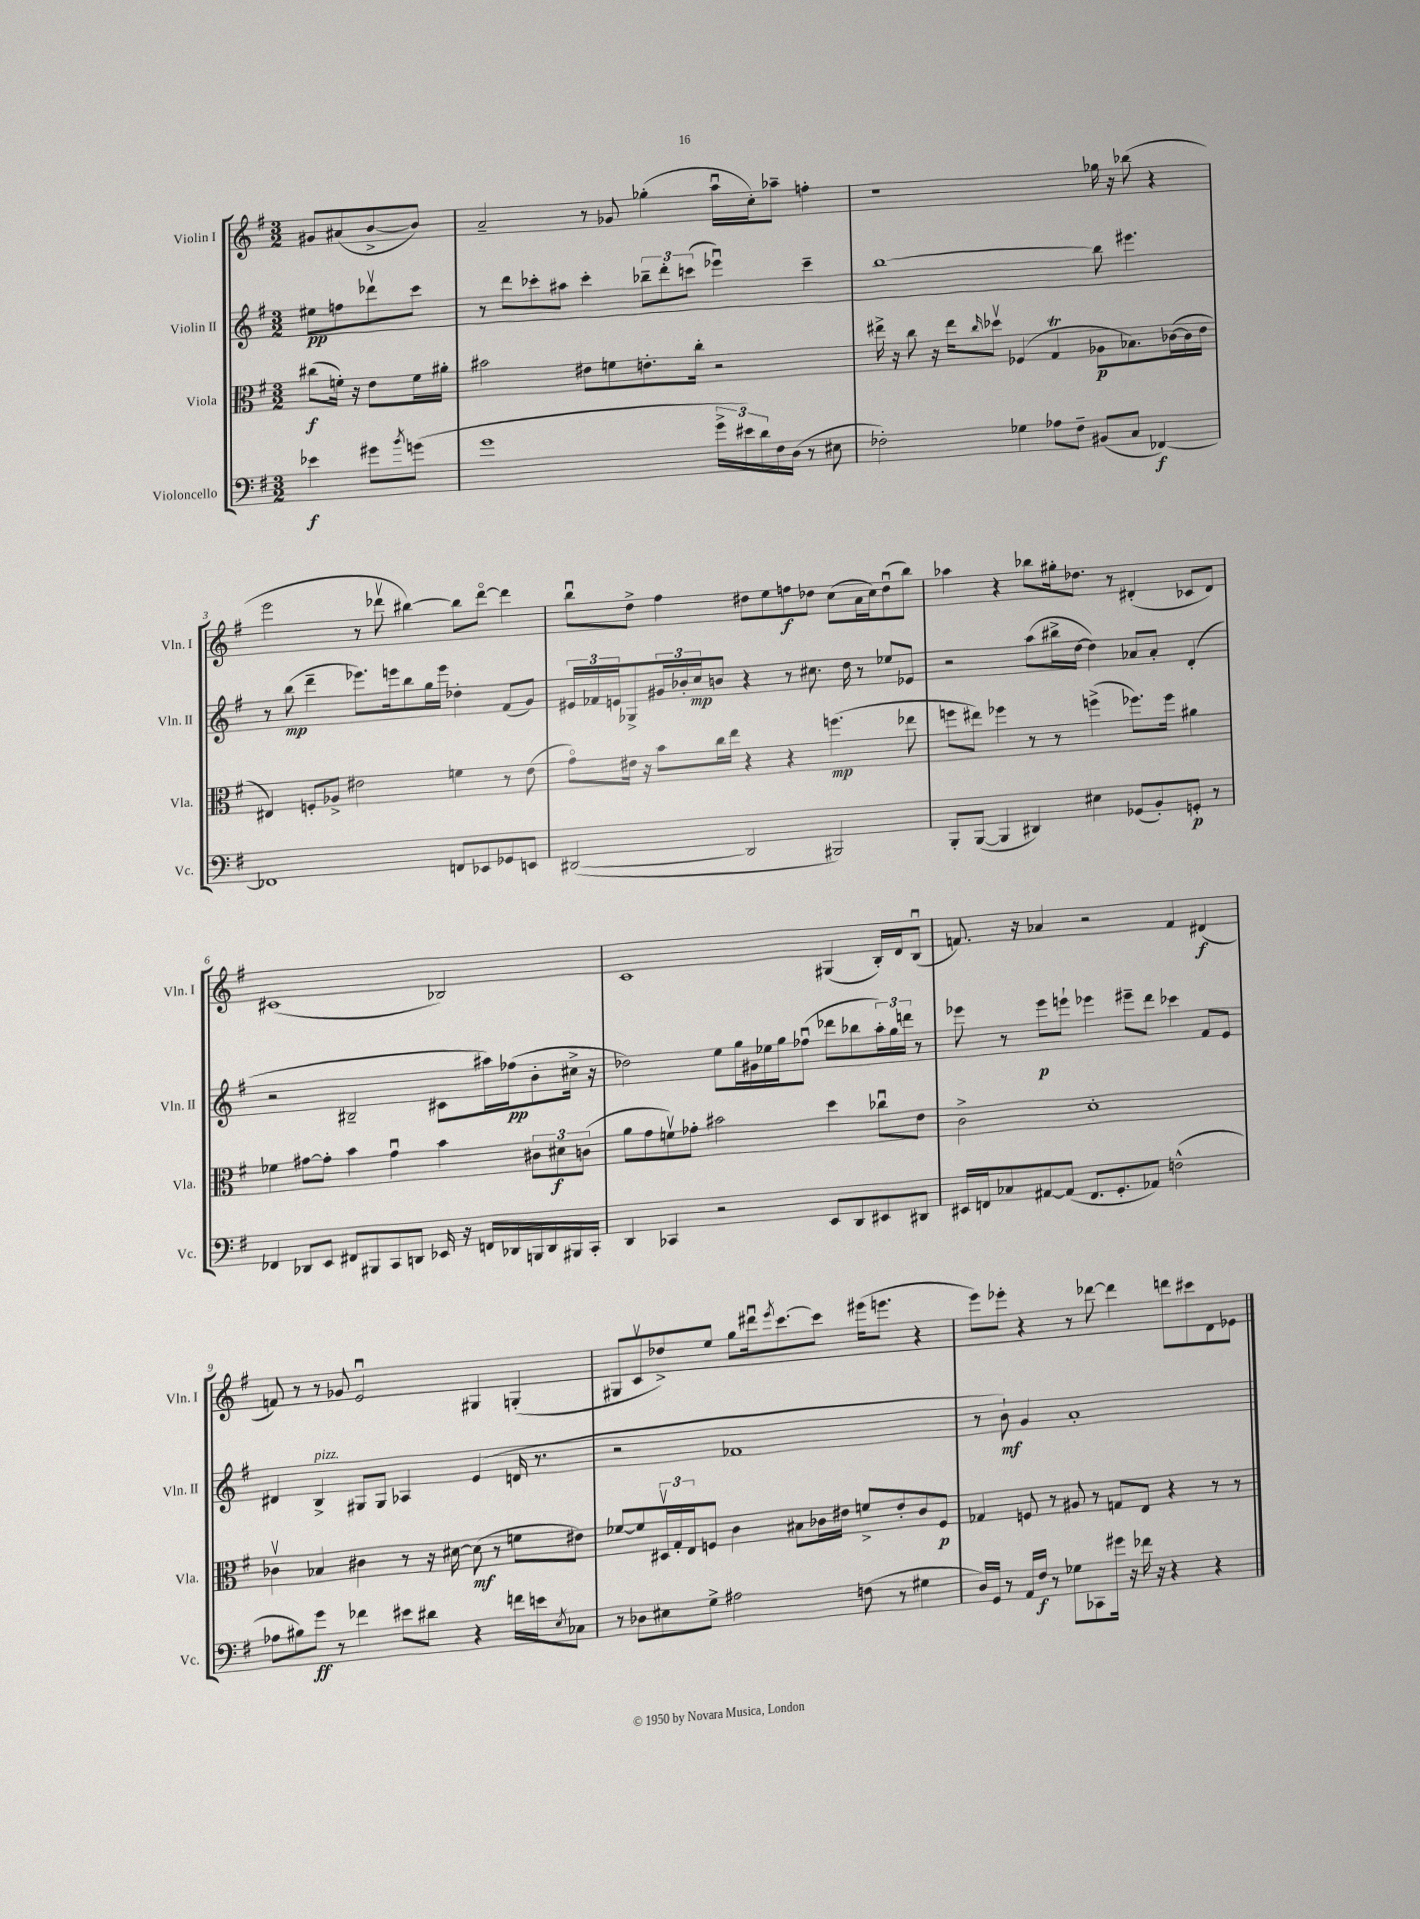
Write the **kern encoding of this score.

**kern	**kern	**kern	**kern
*staff4	*staff3	*staff2	*staff1
*clefF4	*clefC3	*clefG2	*clefG2
*k[f#]	*k[f#]	*k[f#]	*k[f#]
*M3/2	*M3/2	*M3/2	*M3/2
4e-	(8cc#	8ee#	8g#
.	16f')	8ff	(8a#
.	16r	.	.
8g#	8e	8ddd-v	[8b^
8qb	.	.	.
(8g	16f	8ccc	8b])
.	16a#'	.	.
=	=	=	=
1g	2b#	8r	2a~
.	.	8ddd	.
.	.	8ccc-'	.
.	.	8aa#	.
.	8e#	4ccc-'	8r
.	8f	.	8g-
.	8.e'	12bb-~	(4gg-'
.	.	12ddd'	.
.	.	(12ccc	.
.	16cc'	.	.
24g^	2r	4eee-u)	16aau
24e#)	.	.	.
.	.	.	16cc')
24d	.	.	.
16F#	.	.	8aa-~
(16D	.	.	.
8r	.	4ccc~	4ff'
8E#	.	.	.
=	=	=	=
2F-')	16ee#^	[1bb	1r
.	16r	.	.
.	8cc	.	.
.	16r	.	.
.	16ee#	.	.
.	16qqcc	.	.
.	8dd-v	.	.
4G-	(4F-	.	.
8A-	4G	.	.
8F-~	.	.	.
(8BB#	8A-	8bb]	16gg-
.	.	.	16r
8C	8.B-)	4.eee#	(8bb-
[4FF-)	.	.	4r
.	([16c-	.	.
.	16c-]	.	.
.	16e	.	.
=	=	=	=
1FF-]	4E#)	8r	2eee
.	.	(8bb	.
.	8F'	4ddd~	.
.	8A-^	.	.
.	2e#	8.eee-)	8r
.	.	.	8ddd-v
.	.	16eee	.
.	.	8bb	[4bb#)
.	.	16gg	.
.	.	16eee	.
8FF	4f	4dd-'	8bb#]
8EE-	.	.	[8ddd-o
8GG-	8r	(8f#	4ddd-]
8EE	(8e#	8g)	.
=	=	=	=
([2DD#	8go)	24e#	8bbu
.	.	24f-	.
.	.	24e	.
.	16e#	8G-^	8dd^
.	16r	.	.
.	8b	24g#	4ff#
.	.	24b-'	.
.	.	24cc	.
.	16cc	8b	.
.	16ee	.	.
2DD#]	4r	4r	8dd#
.	.	.	8ee
.	4r	8r	8ff
.	.	8.cc#	8dd-
2BBB#)	(4.ff	.	(8cc
.	.	16dd	.
.	.	8r	16a
.	.	.	16cc)
.	.	8ee-	(8dd-u
.	8ee-	8e-	8bb)
=	=	=	=
8BBB'	8ff	2r	4aa-
([8BBB	8ee#)	.	.
4BBB]	4ff-	.	4r
4DD#)	8r	(8aa	8bb-
.	8r	16bb#^	16gg#'
.	.	[16dd	8.dd-
4E#	(4ff^	4dd])	.
.	.	.	8r
(8GG-	8.ff-)	8a-	(4d#'
8BB')	.	8a-'	.
.	16ff-	.	.
8GG'	4a#	(4d'	8c-
8r	.	.	8d#)
=	=	=	=
4FF-	4f-	2r	(1c#
8DD-	[8g#	.	.
8EE	8g#']	.	.
8FF#	4b	2B#~	.
8BBB#	.	.	.
8CC	4g#u	.	.
8DD	.	.	.
16EE-	4b	8c#	2B-)
16r	.	.	.
16FF	.	16aa#)	.
16DD-	.	(16ff-	.
16BBB	12c#	8b'	.
16DD-	.	.	.
.	12d#	.	.
16BBB#	.	16cc#^	.
.	(12c	.	.
16CC'	.	16r	.
=	=	=	=
4DD	8a	2dd-)	1c
.	8g	.	.
4CC-	8fv)	.	.
.	8g-'	.	.
2r	2b#	8ee	.
.	.	16gg	.
.	.	16g#	.
.	.	16ee-	.
.	.	16gg	.
.	.	(8ff-u	.
8EE	4dd	8ddd-	(4G#
8DD	.	8bb-	.
8EE#	8cc-u	24aa')	16B')
.	.	24gg	.
.	.	.	16d
.	.	24ddd	.
8DD#	8e	8r	(8Bu
=	=	=	=
16EE#	2c^	8eee-	8.f)
16FF	.	.	.
8C-	.	8r	.
.	.	.	16r
[8AA#	.	8eee-	4a-
(8AA#]	.	8eee`	.
8.FF	1d'	4eee-	2r
8.GG'	.	.	.
.	.	8eee#~	.
8AA-)	.	8ddd	.
(2F^^	.	4ccc-	4f
.	.	8f#	(4d#
.	.	8e	.
=	=	=	=
8A-	4c-v	4d#	8f)
8B#)	.	.	8r
8g	4B-	4B^	8r
8r	.	.	8g-
4f-	4c#	8G#	2eu
.	.	8G#	.
8e#	8r	4A-	.
8d#	16r	.	.
.	[16d#	.	.
4r	(8d#]	(4e	4G#
.	8r	.	.
16f	8f	16d	(4G'
16e	.	8.r	.
8qE	.	.	.
8C-	8e#)	.	.
=	=	=	=
8r	[8f-	2r	8G#
8D-	8f-]	.	8cv
8E#	24D#v	.	8dd-^)
.	24G'	.	.
.	24E	.	.
8G^	8F	.	8ee
2A#	4c	1f-	8gg
.	.	.	16ddd#u
.	.	.	8qeee
.	.	.	[8.ccc
.	8B#	.	.
.	16c-	.	8ccc]
.	16e#	.	.
(8F	8f^	.	(16eee#
.	.	.	8.eee
8r	8e#'	.	.
4G#	8c-	.	4r
.	8F	.	.
=	=	=	=
16D)	4G-	8r	8eee)
16GG	.	.	.
8r	.	8b`)	8eee-'
16AA	8F	4g	4r
16F#	.	.	.
8r	8r	.	.
8G-	8A#	1a'	8r
8CC-	8r	.	[8ddd-
16g#	8G	.	4ddd-]
16r	.	.	.
16f-	8E	.	.
16r	.	.	.
4r	4r	.	8ddd
.	.	.	8ccc#
4r	8r	.	8d
.	8r	.	8e-
==	==	==	==
*-	*-	*-	*-
